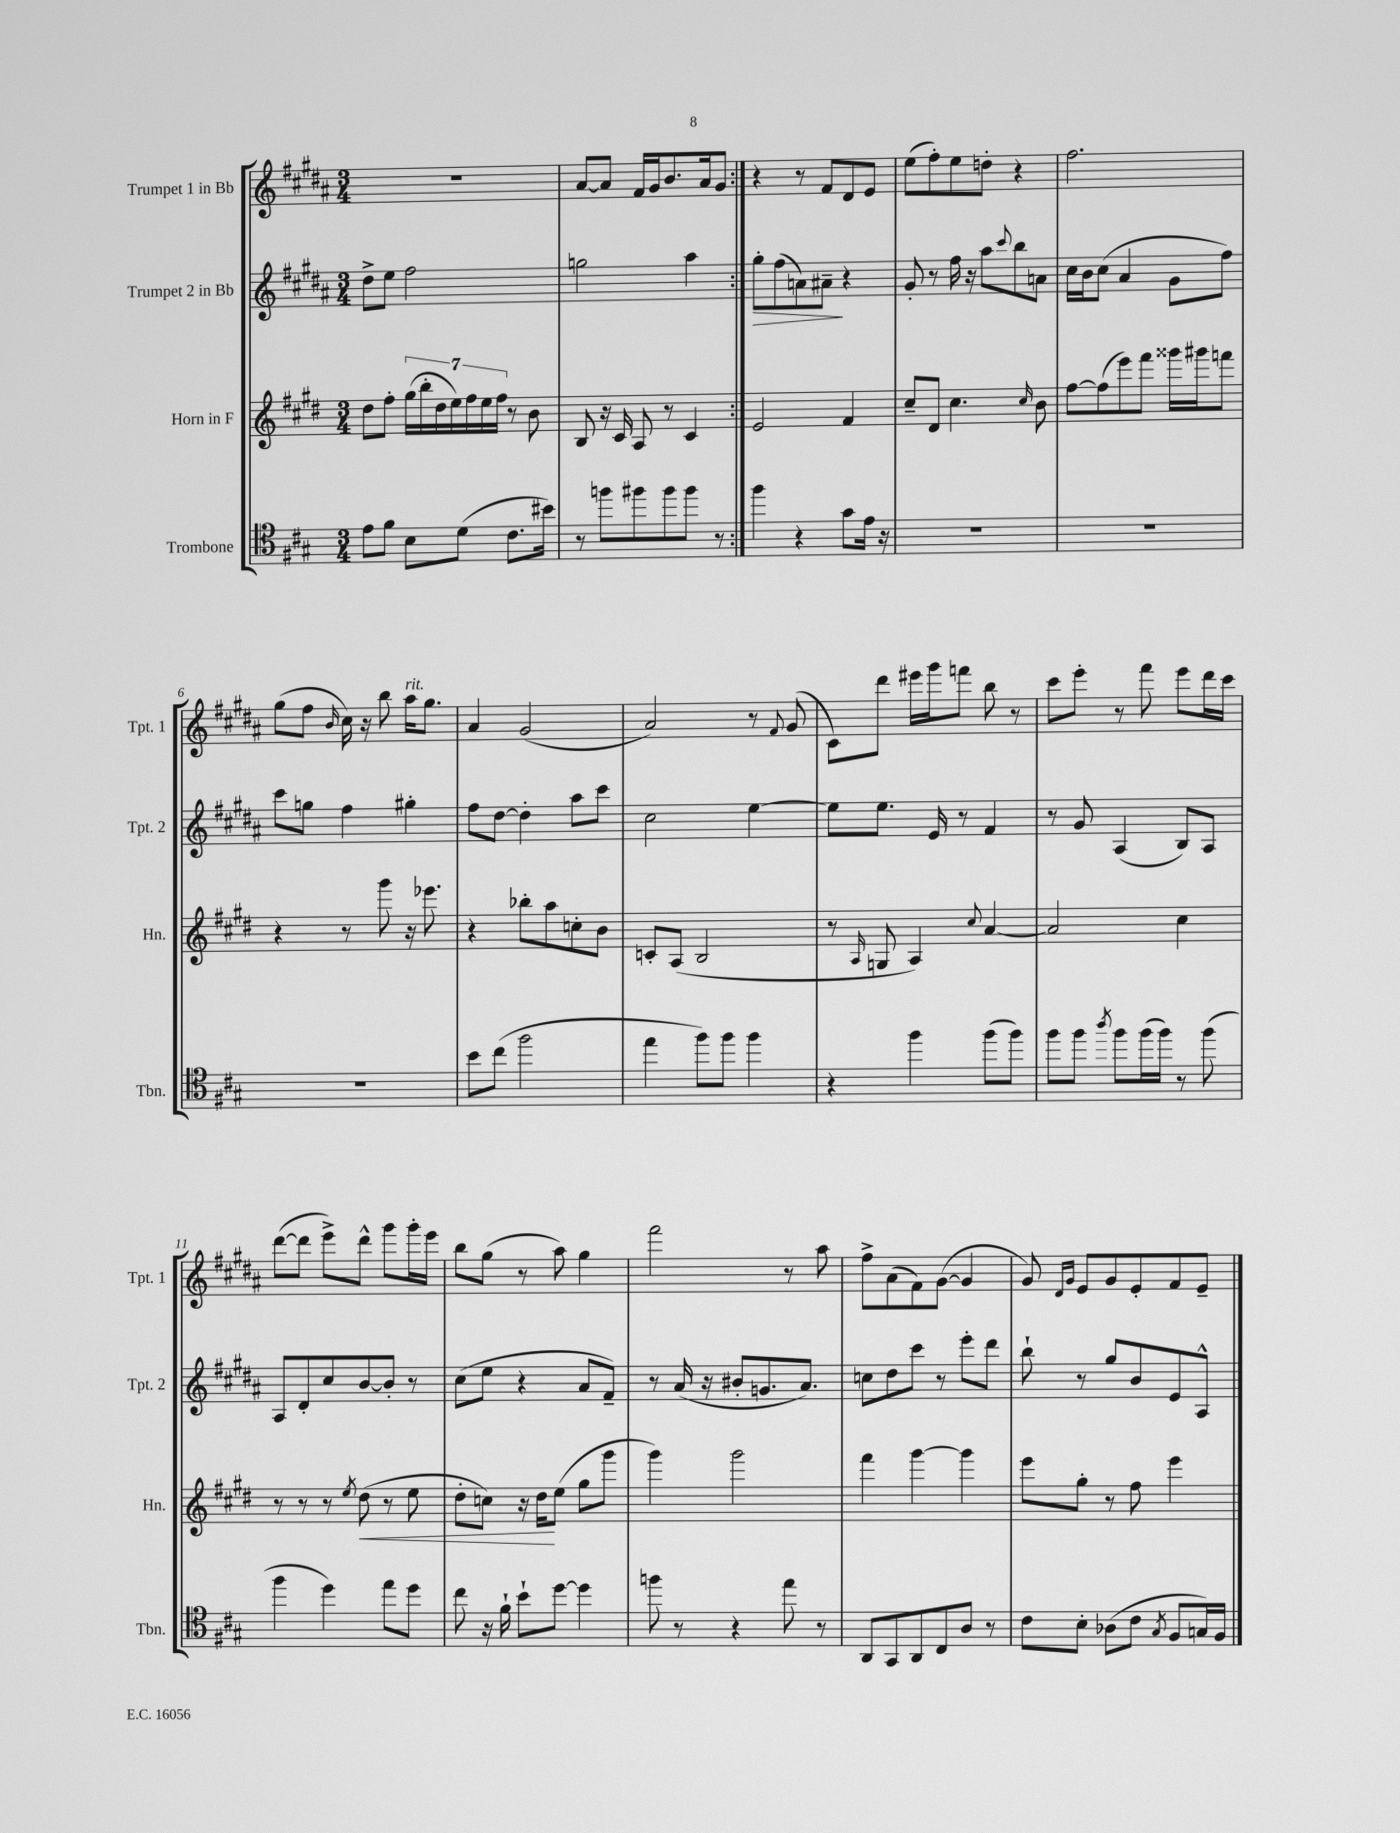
<<
\new StaffGroup <<
\new Staff = "s0" \with { instrumentName = "Trumpet 1 in Bb" shortInstrumentName = "Tpt. 1" } {
    \clef treble \key b \major \numericTimeSignature \time 3/4
    \repeat volta 2 { R2. |
    ais'8~ ais'8 fis'16 gis'16 b'8. ais'16 gis'8 | }
    r4 r8 fis'8 dis'8 e'8 |
    e''8( fis''8-.) e''8 d''8-. r4 |
    fis''2. |
    gis''8( fis''8 \grace { b'16 } cis''16) r16 b''8 ais''16^\markup { \italic "rit." } gis''8. |
    ais'4 gis'2( |
    ais'2) r8 \appoggiatura { fis'8 } gis'8( |
    cis'8) dis'''8 eis'''16 gis'''16 f'''8 b''8 r8 |
    cis'''8 e'''8-. r8 fis'''8 e'''8 dis'''16 cis'''16 |
    dis'''8~( dis'''8 e'''8->) dis'''8-^ gis'''8 gis'''16-. e'''16 |
    b''8 gis''8( r8 ais''8) gis''4 |
    fis'''2 r8 ais''8 |
    fis''8-> ais'8( fis'8) gis'8~( gis'4 |
    gis'8) \grace { dis'16 gis'16 } e'8 gis'8 e'8-. fis'8 e'8-- \bar "|." |
}
\new Staff = "s1" \with { instrumentName = "Trumpet 2 in Bb" shortInstrumentName = "Tpt. 2" } {
    \clef treble \key b \major \numericTimeSignature \time 3/4
    \repeat volta 2 { dis''8-> e''8 fis''2 |
    g''2 ais''4 | }
    gis''8-.\> fis''8( a'8) ais'8--\! r4 |
    gis'8-. r8 fis''16 r16 ais''8 \appoggiatura { cis'''8 } b''8 a'8 |
    cis''16 b'16 cis''8( ais'4 gis'8 fis''8) |
    cis'''8 g''8 fis''4 gis''4-. |
    fis''8 dis''8~ dis''4-. ais''8 cis'''8 |
    cis''2 e''4~ |
    e''8 e''8. e'16 r8 fis'4 |
    r8 gis'8 ais4( b8) ais8 |
    ais8 dis'8-. cis''8 b'8~ b'8-. r8 |
    cis''8( e''8 r4 ais'8 fis'8--) |
    r8 ais'16( r16 bis'8-. g'8. ais'8.) |
    c''8 dis''8 cis'''8 r8 e'''8-. dis'''8 |
    b''8-! r8 gis''8 b'8 e'8 ais8-^ \bar "|." |
}
\new Staff = "s2" \with { instrumentName = "Horn in F" shortInstrumentName = "Hn." } {
    \clef treble \key e \major \numericTimeSignature \time 3/4
    \repeat volta 2 { dis''8 fis''8-. \tuplet 7/4 { gis''16( b''16-. dis''16 e''16) fis''16 e''16 fis''16 } r8 b'8 |
    b8 r16 cis'16 a8 r8 cis'4 | }
    e'2 fis'4 |
    cis''8-- dis'8 cis''4. \grace { cis''16 } b'8 |
    fis''8~ fis''8( e'''8) fis'''8 gisis'''16 gis'''16 f'''8 |
    r4 r8 gis'''8 r16 ees'''8. |
    r4 bes''8-. a''8 c''8-. b'8 |
    c'8-. a8( b2 |
    r8 \grace { a16 } g8 a4) \appoggiatura { cis''8 } a'4~ |
    a'2 cis''4 |
    r8 r8 r8 \acciaccatura { e''8 } dis''8\<( r8 e''8 |
    dis''8-. c''8) r16 dis''16\! e''8( gis''8 gis'''8 |
    gis'''4) gis'''2 |
    fis'''4 gis'''4~ gis'''4 |
    e'''8 gis''8-. r8 fis''8 e'''4 \bar "|." |
}
\new Staff = "s3" \with { instrumentName = "Trombone" shortInstrumentName = "Tbn." } {
    \clef tenor \key a \major \numericTimeSignature \time 3/4
    \repeat volta 2 { e'8 fis'8 b8 d'8( cis'8. bis'16) |
    r8 f''8 fis''8 fis''8 fis''8 r8 | }
    fis''4 r4 gis'8 e'16 r16 |
    R2. |
    R2. |
    R2. |
    b'8 cis''8( fis''2 |
    e''4 fis''8) fis''8 fis''4 |
    r4 fis''4 fis''8( fis''8) |
    fis''8 fis''8 \acciaccatura { a''8 } fis''8 fis''16( fis''16) r8 fis''8( |
    fis''4 d''4) e''8 d''8 |
    cis''8 r16 fis'16-! b'8-! d''8~ d''4 |
    f''8 r8 r4 e''8 r8 |
    a,8 gis,8 a,8 cis8 a8 r8 |
    cis'8 b8-. aes8( cis'8 \acciaccatura { gis8 } fis8 g16) fis16 \bar "|." |
}
>>
>>
